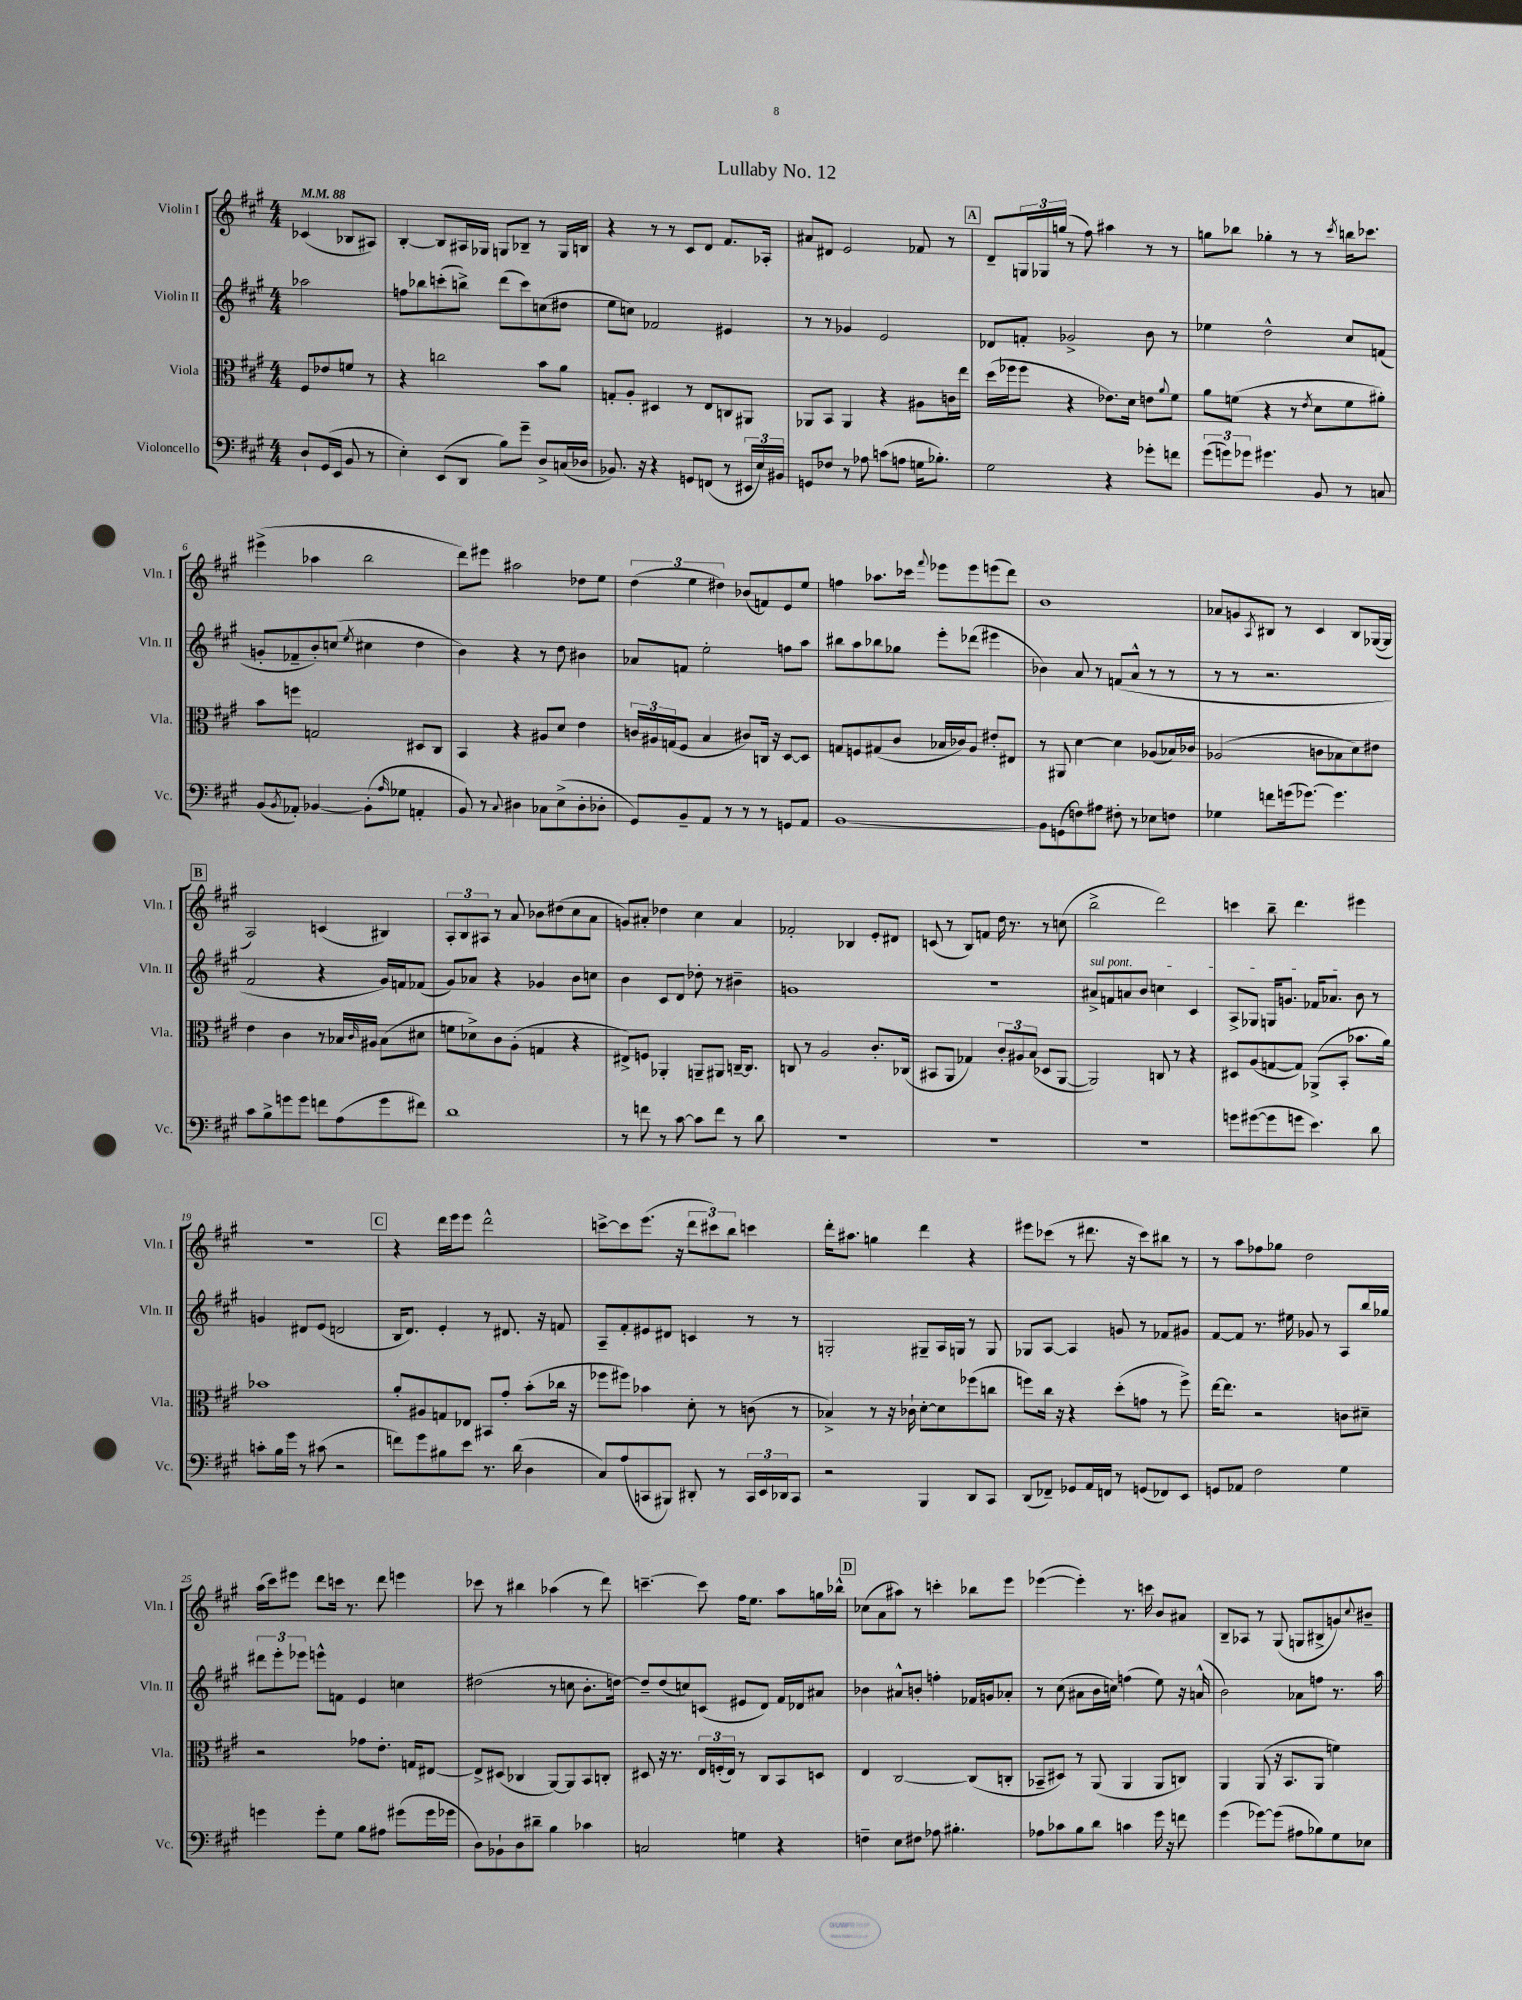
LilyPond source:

\header { title = "Lullaby No. 12" }
<<
\new StaffGroup <<
\new Staff = "s0" \with { instrumentName = "Violin I" shortInstrumentName = "Vln. I" } {
    \clef treble \key a \major \numericTimeSignature \time 4/4 \partial 2 \tempo 4 = 88
    ces'4( bes8 ais8) |
    b4~-. b8 ais16 ges16 g8 bes8-- r8 g16 b16 |
    r4 r8 r8 cis'8 d'8 fis'8. aes16-. |
    ais'8 dis'8 e'2 fes'8 r8 |
    \mark \markup { \box "A" } d'8-- \tuplet 3/2 { g16 ges16 g''16( } r8 fis''8) ais''4 r8 r8 |
    g''8 bes''8 ges''4-. r8 r8 \acciaccatura { cis'''8 } b''16 ces'''8. |
    eis'''4->( aes''4 b''2 |
    d'''8) eis'''8 ais''2 des''8 e''8 |
    \tuplet 3/2 { d''4( e''4 dis''4) } bes'8( f'8) e'8 e''8 |
    f''4 aes''8. ces'''16 \appoggiatura { fis'''8 } ees'''8 ees'''8 e'''8( d'''8) |
    b'1 |
    aes'8 g'8 \acciaccatura { a8 } bis8 r8 cis'4 bis8 ges16~( ges16 |
    \mark \markup { \box "B" } a2) c'4( bis4) |
    \tuplet 3/2 { a8-. b8 ais8 } r8 a'8 bes'8 dis''8( cis''8 a'8 |
    g'8) ais'8-. des''4 cis''4 ais'4 |
    fes'2-. bes4 e'8-. dis'8 |
    c'8( r8 b8) f'8 d''16 r8. r8 c''8( |
    b''2-> d'''2) |
    c'''4 b''8-- d'''4. eis'''4 |
    R1 |
    \mark \markup { \box "C" } r4 d'''16 e'''16 e'''8 d'''2-^ |
    c'''8~-> c'''8 e'''8.( r16 \tuplet 3/2 { d'''8 cis'''8) b''8 } c'''4 |
    d'''16-. ais''8. g''4 d'''4 r4 |
    eis'''8 ces'''8( r8 dis'''8. r16 ces'''8) bis''8 r8 |
    r8 a''8 fes''8 ges''8 d''2 |
    a''16( cis'''16) eis'''8 d'''8 c'''16 r8. d'''8 e'''4 |
    ces'''8 r8 bis''4 aes''4( r8 d'''8) |
    c'''4.~-- c'''8 fis''16 e''8. a''8 g''16 bes''16-^ |
    \mark \markup { \box "D" } ces''8( a'8 ais''8) r8 c'''4-. bes''8 e'''8 |
    ees'''4~( ees'''4-.) r8. c'''16 b'8 ais'8 |
    b8-- aes8 r8 gis8( g8 bis8-> g'8) \appoggiatura { cis''8 } bis'8-- \bar "|." |
}
\new Staff = "s1" \with { instrumentName = "Violin II" shortInstrumentName = "Vln. II" } {
    \clef treble \key a \major \numericTimeSignature \time 4/4 \partial 2
    aes''2 |
    f''8 bes''8 c'''8-.( b''8->) d'''8( c'''8) c''8( dis''8 |
    e''8 c''8) fes'2 eis'4 |
    r8 r8 ges'4 e'2 |
    \mark \markup { \box "A" } des'8 f'8-. ges'2-> b'8 r8 |
    ees''4 d''2-^ cis''8 f'8( |
    g'8-. fes'8-- b'8-.) c''8( \acciaccatura { e''8 } cis''4 d''4 |
    b'4) r4 r8 d''8 bis'4 |
    aes'8 f'8 e''2-. f''8 a''8 |
    bis''8 a''8 bes''8 ges''8 e'''8-. des'''8( eis'''4 |
    bes'4) a'8 r8 f'8( a'8-^ r8 r8 |
    r8 r8 r2. |
    \mark \markup { \box "B" } fis'2 r4 gis'16) f'16 fes'8( |
    gis'8) aes'8 r4 ges'4 b'8 c''8 |
    b'4 cis'8 d'8 des''8-. r8 bis'4-- |
    g'1 |
    R1 |
    \once \override TextSpanner.bound-details.left.text = \markup { \italic "sul pont." } ais'8->\startTextSpan f'8 a'8 b'8 c''4 cis'4 |
    a8-> ges8 g16 g'8. fes'16 aes'8. b'8\stopTextSpan r8 |
    g'4 dis'8 e'8( d'2 |
    \mark \markup { \box "C" } b16 d'8.) e'4-. r8 dis'8. r16 f'8 |
    a8-- fis'8-. eis'8 dis'8 c'4 r8 r8 |
    g2-. gis8-- a16 g16 r8 g8 |
    ges8 a8~ a4 g'8 r8 fes'8 gis'8 |
    fis'8~ fis'8 r8. eis''16 ges'8 r8 a8 b''16 ges''16 |
    \tuplet 3/2 { dis'''8 e'''8-. ees'''8 } e'''8-^ f'8 e'4 c''4 |
    dis''2( r8 c''8 b'8.-. d''16~) |
    d''8-- d''8( c''8) c'8( eis'8 d'8) fis'16 des'16 ais'8 |
    \mark \markup { \box "D" } bes'4 ais'8-^ b'8-. f''4-. fes'16 g'16 aes'8-. |
    r8 cis''8( ais'8 b'16 c''16) f''4( e''8) r16 a'16-^( |
    b'2) aes'8 f''8 r8. a''16 \bar "|." |
}
\new Staff = "s2" \with { instrumentName = "Viola" shortInstrumentName = "Vla." } {
    \clef alto \key a \major \numericTimeSignature \time 4/4 \partial 2
    fis8 ees'8 f'8 r8 |
    r4 c''2 b'8 a'8 |
    g8-. a8-. dis4 r8 e8 c8 ais,8 |
    aes,8 b,8 aes,4 r4 ais8 c'16 e''16 |
    \mark \markup { \box "A" } d''16( fes''16 fes''8 r4 ees'8.) d'16 e'8 \appoggiatura { a'8 } fis'8 |
    a'8 f'8( r4 r8 \acciaccatura { e'8 } d'8 f'8 ais'8-.) |
    b'8 f''8 g2 dis8 cis8 |
    b,4 r4 ais8 d'8 e'4 |
    \tuplet 3/2 { c'16 ais16 g16( } fis8 b4 cis'8) c16 r16 d8~ d8 |
    g8 f8 gis8( cis'8 bes16 ces'16) a8 eis'8-. eis8 |
    r8 ais,8 d'4~ d'4 aes8( bes16) ces'16 |
    aes2( c'8 bes8 d'8) eis'8 |
    \mark \markup { \box "B" } e'4 cis'4 r8 bes16 \grace { cis'16 } ais16 bes8( dis'8 |
    f'8 des'8->) cis'8 a8-.( g4 r4 |
    eis8->) f8 aes,4-. a,8-- ais,8 c16~-- c8. |
    c8 r8 a2 cis'8.-. ces16( |
    bis,8 a,8 ges4) \tuplet 3/2 { cis'8-. ais8 b8( } des8 a,8~ |
    a,2) c8 r8 r4 |
    dis8 a8( g8~ g8) aes,8->( b,8-. bes'8. a'16) |
    bes'1 |
    \mark \markup { \box "C" } a'8-. ais8 g8 ees8 bis,8 gis'8-. b'8-.( ces''16 r16 |
    fes''8 fis''8) bes'4 d'8-. r8 c'8( r8 |
    bes4->) r8 r16 ces'16-! d'8~-. d'8 fes''8( c''8 |
    f''8) cis''16 r16 r4 d''8-.( g'8 r8 f''8->) |
    e''16~ e''8. r2 c'8 dis'8-- |
    r2 ges'8 e'8.-. g16 eis8~ |
    eis8-> dis8( ces4 a,8~) a,8 b,8 c8-. |
    dis8 r16 r8. \tuplet 3/2 { e16 f16-.( e16) } r8 cis8 b,8 d8 |
    \mark \markup { \box "D" } e4 cis2~ cis8( c8-. |
    bes,8-- dis8) r8 a,8( a,4 a,8 c8) |
    a,4 a,8( r16 b,8. a,8 f'4) \bar "|." |
}
\new Staff = "s3" \with { instrumentName = "Violoncello" shortInstrumentName = "Vc." } {
    \clef bass \key a \major \numericTimeSignature \time 4/4 \partial 2
    d8-! gis,16( e,16 b,8 r8 |
    e4-.) e,8( d,8 b8) gis'8-- d8-> c16( des16 |
    bes,8.) r16 r4 g,8 f,8( r8 \tuplet 3/2 { eis,16 e16) bis,16 } |
    g,8 fes8 r8 aes8 c'8( a8 g16 bes8.-.) |
    \mark \markup { \box "A" } gis2 r4 ges'8-. f'8 |
    \tuplet 3/2 { gis'8( g'8) ges'8 } gis'4. b,8 r8 c8 |
    b,8( \acciaccatura { b,8 } aes,8-.) bes,4~ bes,8-.( \grace { a16 } ges8 a,4-. |
    b,8) r8 \appoggiatura { cis8 } dis4 ces8 e8->( dis8-. des8-. |
    gis,8) b,8-- a,8 r8 r8 r8 g,8 a,8 |
    b,1~ |
    b,8 g,8( f8) ais8 fis8-. r8 ees8 f8 |
    ges4 f'8 g'16( ges'8.~) ges'4. |
    \mark \markup { \box "B" } cis'8 b8-> g'8 g'8 f'8 a8( g'8 fis'8) |
    d'1 |
    r8 f'8 r8 cis'8~ cis'8 f'8 r8 d'8 |
    R1 |
    R1 |
    R1 |
    g'8 gis'8~( gis'8 g'8 e'4.) d'8 |
    c'8-. b16 gis'16 r8 cis'8( r2 |
    \mark \markup { \box "C" } f'8) gis'8 bis8 e'8 r8. d'16( d4 |
    cis8) a8( c,8 bis,,8) dis,8-. r8 \tuplet 3/2 { c,16 e,16 des,16 } c,8 |
    r2 b,,4 d,8 cis,8 |
    d,8( fes,8--) ges,8 a,16 f,16 r8 g,8( fes,8) e,8 |
    g,8 aes,8 fis2 gis4 |
    g'4 g'8-. gis8 b8 ais8 gis'8( gis'16 ges'16 |
    d8) bes,8-! d8 dis'8-- b4 ces'4 |
    c2 g4 r4 |
    \mark \markup { \box "D" } f4-- e8 fis8 aes8 bis4.-. |
    aes8 ces'8 b8 d'8 c'4 gis'16 r16 f'8 |
    gis'4( ges'8~) ges'8( ais8 bes8) gis8 ees8 \bar "|." |
}
>>
>>
